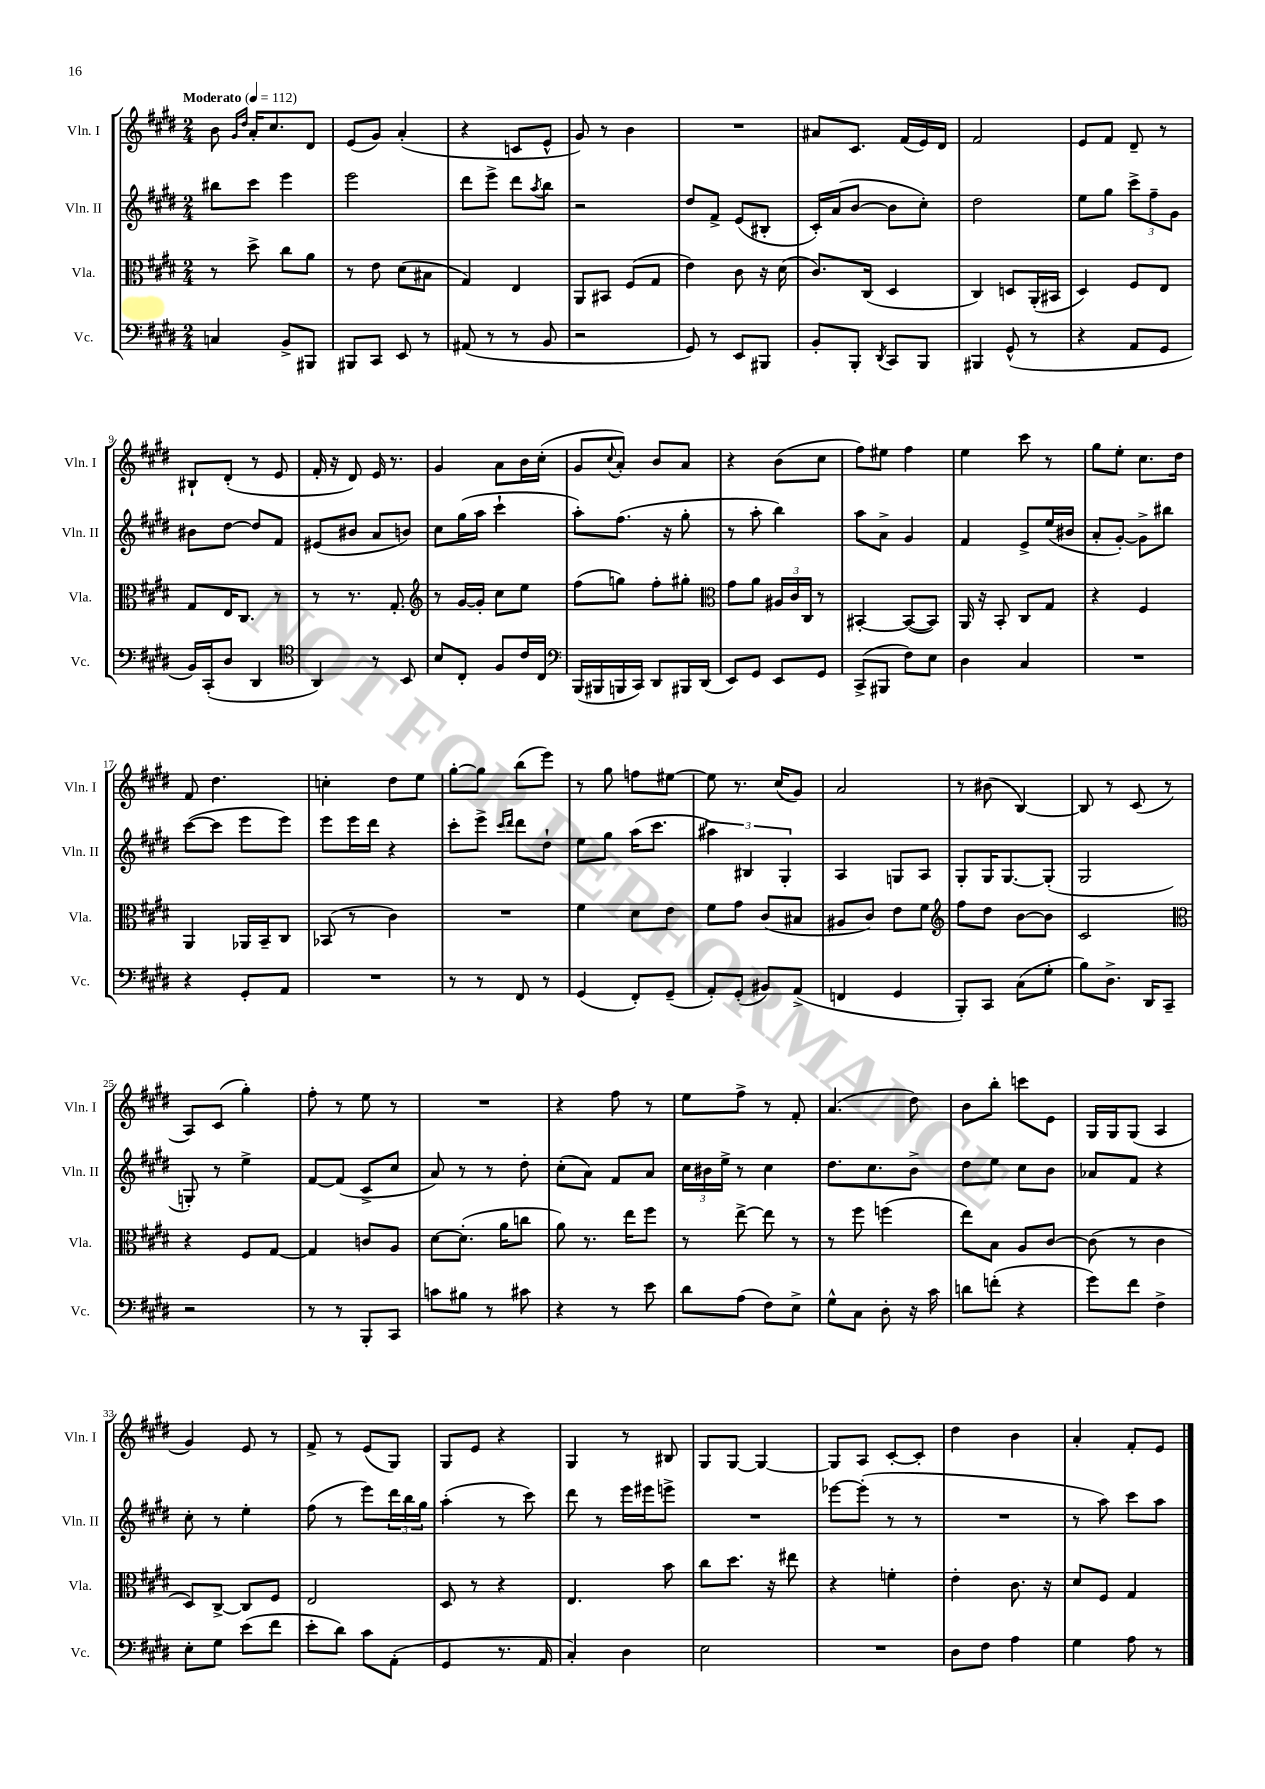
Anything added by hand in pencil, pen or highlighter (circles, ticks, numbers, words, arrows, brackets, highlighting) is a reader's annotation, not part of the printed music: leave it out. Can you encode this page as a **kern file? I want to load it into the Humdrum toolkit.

**kern	**kern	**kern	**kern
*staff4	*staff3	*staff2	*staff1
*clefF4	*clefC3	*clefG2	*clefG2
*k[f#c#g#d#]	*k[f#c#g#d#]	*k[f#c#g#d#]	*k[f#c#g#d#]
*M2/4	*M2/4	*M2/4	*M2/4
*MM112	*MM112	*MM112	*MM112
4C	8r	8bb#	8b
.	.	.	16qqg#
.	.	.	16qqdd#
.	8dd#^	8ccc#	16a'
.	.	.	8.cc#
8BB^	8cc#	4eee	.
8BBB#	8a	.	8d#
=	=	=	=
8BBB#	8r	2eee	(8e
8CC#	8e	.	8g#)
8EE	(8d#	.	(4a'
8r	8B#	.	.
=	=	=	=
(8AA#	4G#)	8ddd#	4r
8r	.	8eee^	.
8r	4E	8ddd#	8c
.	.	8qaa	.
8BB	.	8bb	8e^^
=	=	=	=
2r	8AA	2r	8g#)
.	8BB#	.	8r
.	(8F#	.	4b
.	8G#	.	.
=	=	=	=
8GG#)	4e)	8dd#	2r
8r	.	8f#^	.
8EE	8c#	(8e	.
8BBB#	16r	8B#'	.
.	(16d#	.	.
=	=	=	=
8BB'	8.c#)	16c#')	8a#
.	.	(16a	.
8BBB'	.	[8b	8.c#
.	(16C#	.	.
8qDD#	.	.	.
8CC#	4D#	8b]	.
.	.	.	(16f#
8BBB	.	8cc#')	16e)
.	.	.	16d#
=	=	=	=
4BBB#	4C#)	2dd#	2f#
(8GG#^^	8D	.	.
8r	(16AA'	.	.
.	16BB#	.	.
=	=	=	=
4r	4D#)	8ee	8e
.	.	8gg#	8f#
8AA	8F#	12ccc#^	8d#~
.	.	12ff#~	.
8GG#	8E	.	8r
.	.	12g#	.
=	=	=	=
16BB)	8G#	8b#	8B#`
(16CC#'	.	.	.
8D#	16E	[8dd#	(8d#'
.	8.C#	.	.
4DD#	.	8dd#]	8r
.	8r	8f#	8e
=	=	=	=
*clefC4	*	*	*
4AA)	8r	(8e#	16f#'
.	.	.	16r
.	8.r	8b#	8d#)
8r	.	8a	16e
.	8.G#'	.	8.r
8BB	.	8b)	.
=	=	=	=
*	*clefG2	*	*
8B	8r	8cc#	4g#
8C#'	[16g#	(16gg#	.
.	16g#']	16aa	.
8F#	8cc#	4ccc#`	8a
16c#	8ee	.	16b
16C#	.	.	(16cc#'
=	=	=	=
*clefF4	*	*	*
(16BBB	(8ff#	8aa')	8g#
16BBB#	.	.	.
.	.	.	8qqcc#
16BBB	8gg)	(8.ff#	8a')
16CC#)	.	.	.
8DD#	8ff#'	.	8b
.	.	16r	.
16BBB#	8gg#'	8gg#'	8a
(16DD#	.	.	.
=	=	=	=
*	*clefC3	*	*
8EE)	8g#	8r	4r
8GG#	8a	8aa'	.
8EE	24A#	4bb)	(8b
.	24c#	.	.
.	24C#	.	.
8GG#	8r	.	8cc#
=	=	=	=
(8CC#^	[4BB#'	8aa	8ff#)
8BBB#	.	8a^	8ee#
8F#)	(8BB#_	4g#	4ff#
8E	8BB#])	.	.
=	=	=	=
4D#	16AA	4f#	4ee
.	16r	.	.
.	8BB'	.	.
4C#	8C#	8e^	8ccc#
.	8G#	(16ee	8r
.	.	16b#	.
=	=	=	=
2r	4r	8a'	8gg#
.	.	[8g#')	8ee'
.	4F#	8g#^]	8.cc#
.	.	8bb#	.
.	.	.	16dd#
=	=	=	=
4r	4AA	([8ccc#	8f#
.	.	8ccc#]	4.dd#
8GG#'	16AA-	8eee	.
.	16BB~	.	.
8AA	8C#	8eee)	.
=	=	=	=
2r	(8BB-	8eee	4cc'
.	8r	16eee	.
.	.	16ddd#	.
.	4c#)	4r	8dd#
.	.	.	8ee
=	=	=	=
8r	2r	8ccc#'	[8gg#'
8r	.	8eee^	8gg#]
.	.	16qqccc#	.
.	.	16qqddd#	.
8FF#	.	8ddd#	(8bb
8r	.	8dd#`	8eee)
=	=	=	=
(4GG#	4f#	8ee	8r
.	.	8gg#	8gg#
8FF#')	8d#	(16aa	8ff
.	.	8.ccc#	.
(8GG#~	8e	.	[8ee#
=	=	=	=
8AA')	8f#	6aa#)	8ee#]
(8GG#'	8g#	.	8.r
.	.	6B#	.
8BB#)	(8c#	.	.
.	.	.	(16cc#
.	.	6G#'	.
(8AA^	8B#	.	8g#)
=	=	=	=
4FF	8A#	4A	2a
.	8c#)	.	.
4GG#	8e	8G	.
.	8f#	8A	.
=	=	=	=
*	*clefG2	*	*
8BBB')	8ff#	8G#'	8r
8CC#	8dd#	16G#	(8b#
.	.	[8.G#	.
(8C#	[8b	.	[4B)
8G#'	8b]	(8G#']	.
=	=	=	=
8B)	2c#	2G#	8B]
8.D#^	.	.	8r
.	.	.	(8c#
16DD#	.	.	.
8CC#~	.	.	8r
=	=	=	=
*	*clefC3	*	*
2r	4r	8G')	8A)
.	.	8r	(8c#
.	8F#	4ee^	4gg#')
.	[8G#	.	.
=	=	=	=
8r	4G#]	[8f#	8ff#'
8r	.	(8f#]	8r
8BBB'	8c	8c#^	8ee
8CC#	8A	8cc#	8r
=	=	=	=
8c	[8d#	8a)	2r
8B#	(8.d#']	8r	.
8r	.	8r	.
.	16a	.	.
8c#	8cc	8dd#'	.
=	=	=	=
4r	8a)	(8cc#'	4r
.	8.r	8a)	.
8r	.	8f#	8ff#
.	16ee	.	.
8e	8ff#	8a	8r
=	=	=	=
8d#	8r	24cc#	8ee
.	.	24b#	.
.	.	24ee^	.
(8A	[8ee^	8r	8ff#^
8F#)	8ee]	4cc#	8r
8E^	8r	.	8f#'
=	=	=	=
8G#^^	8r	8.dd#	(4.a
8C#	8ff#	.	.
.	.	8.cc#	.
8D#'	(4ff	.	.
16r	.	8b^	8dd#)
16c#	.	.	.
=	=	=	=
8d	8ee)	8dd#	8b
(8f'	8B	8ee	8bb'
4r	8A	8cc#	8ccc
.	[8c#	8b	8e
=	=	=	=
8g#)	(8c#]	8a-	16G#
.	.	.	16G#
8f#	8r	8f#	(8G#
4F#^	4c#	4r	4A
=	=	=	=
8E'	8D#)	8cc#'	4g#)
8G#	[8C#^	8r	.
(8e	8C#]	4ee'	8e
8f#	8F#	.	8r
=	=	=	=
8e'	2E	(8ff#	8f#^
8d#)	.	8r	8r
8c#	.	8eee)	(8e
(8AA'	.	24ddd#	8G#)
.	.	24bb	.
.	.	24gg#	.
=	=	=	=
4GG#	8D#	(4aa'	8G#
.	8r	.	8e
8.r	4r	8r	4r
.	.	8ccc#)	.
16AA	.	.	.
=	=	=	=
4C#')	4.E	8ddd#	4G#
.	.	8r	.
4D#	.	16eee	8r
.	.	16eee#	.
.	8b	8eee^	8B#
=	=	=	=
2E	8cc#	2r	8G#
.	8.dd#	.	[8G#
.	.	.	4G#_
.	16r	.	.
.	8ee#	.	.
=	=	=	=
2r	4r	[8eee-	8G#]
.	.	(8eee-']	8A
.	4f'	8r	[8c#'
.	.	8r	8c#']
=	=	=	=
8D#	4e'	2r	4dd#
8F#	.	.	.
4A	8.c#	.	4b
.	16r	.	.
=	=	=	=
4G#	8d#	8r	4a'
.	8F#	8aa)	.
8A	4G#	8ccc#	8f#'
8r	.	8aa	8e
==	==	==	==
*-	*-	*-	*-
